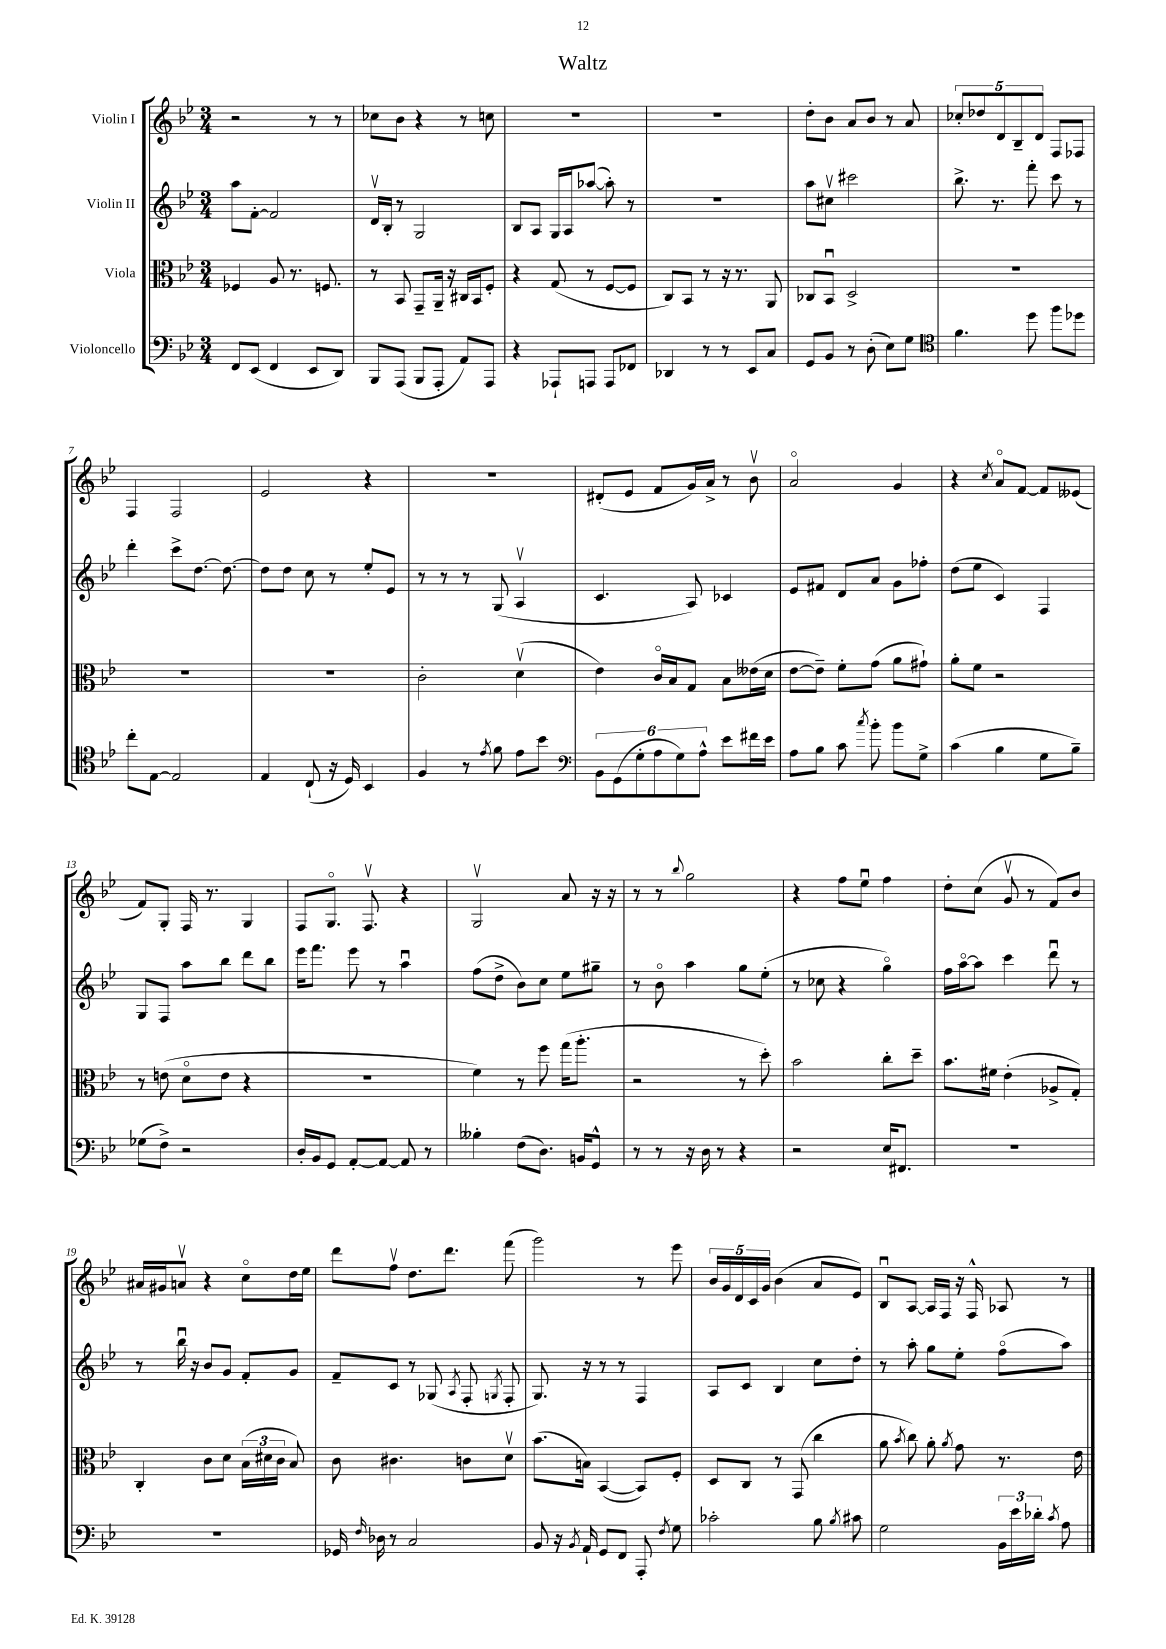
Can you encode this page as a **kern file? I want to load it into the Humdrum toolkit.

**kern	**kern	**kern	**kern
*part4	*part3	*part2	*part1
*staff4	*staff3	*staff2	*staff1
*I"Violoncello	*I"Viola	*I"Violin II	*I"Violin I
*clefF4	*clefC3	*clefG2	*clefG2
*k[b-e-]	*k[b-e-]	*k[b-e-]	*k[b-e-]
*M3/4	*M3/4	*M3/4	*M3/4
=1	=1	=1	=1
8FF/L	4F-X/	8aa\L	2r
(8EE-/J	.	[8f'\J	.
4FF/	8A/	2f/]	.
.	8.r	.	.
8EE-/L	.	.	8r
.	8.Fn/	.	.
8DD/J)	.	.	8r
=2	=2	=2	=2
8BBB-/L	8r	16dv/LL	8cc-X\L
.	.	16B-'/JJ	.
(8AAA/J	8BB-/	8r	8b-\J
8BBB-/L	8GG~/L	2G/	4r
8AAA'/J	16AA~/Jk	.	.
.	16r	.	.
8AA/L)	16C#X/LL	.	8r
.	16BB-/J	.	.
8AAA/J	8F'/J	.	8ccn\
=3	=3	=3	=3
4r	4r	8B-/L	2.r
.	.	8A/J	.
8AAA-X`/L	(8G/	16G/LL	.
.	.	16A/J	.
8AAAn/J	8r	([8aa-X/J	.
8AAA/L	[8F/L	8aa-'\])	.
8FF-X/J	8F/J]	8r	.
=4	=4	=4	=4
4DD-X/	8C/L)	2.r	2.r
.	8BB-/J	.	.
8r	8r	.	.
8r	16r	.	.
.	8.r	.	.
8EE-/L	.	.	.
8C/J	8AA/	.	.
=5	=5	=5	=5
8GG/L	8C-X/L	8aa\L	8dd'\L
8BB-/J	8BB-u/J	8cc#Xv\J	8b-\J
8r	2D^/	2ccc#X\	8a/L
(8D'\	.	.	8b-/J
8E-\L)	.	.	8r
8G\J	.	.	8a/
=6	=6	=6	=6
*clefC4	*	*	*
4.f\	2.r	8.bb-^\	10cc-X'/L
.	.	.	10dd-X/
.	.	8.r	.
.	.	.	10d/
.	.	.	10B-~/
8dd\	.	8fff'\	.
.	.	.	10d/J
8ff\L	.	8ccc\	8F/L
8dd-X\J	.	8r	8F-X/J
!!LO:LB:g=z
=7	=7	=7	=7
8cc'\L	2.r	4ddd'\	4F/
[8E-\J	.	.	.
2E-/]	.	8ccc^\L	2F/
.	.	[8.dd\J	.
.	.	8.dd\_	.
=8	=8	=8	=8
4E-/	2.r	8dd\L]	2e-/
.	.	8dd\J	.
(8C`/	.	8cc\	.
16r	.	8r	.
16D/)	.	.	.
4BB-/	.	8ee-'/L	4r
.	.	8e-/J	.
=9	=9	=9	=9
4F/	2c'\	8r	2.r
.	.	8r	.
8r	.	8r	.
8qe-/	.	.	.
8f\	.	(8G/	.
8e-\L	(4dv\	4Av/	.
8b-\J	.	.	.
=10	=10	=10	=10
*clefF4	*	*	*
12BB-\L	4e-\)	4.c/	(8d#X'/L
(12GG\	.	.	.
.	.	.	8e-/J
12G'\	.	.	.
12A\	16c/LL	.	8f/L
.	16B-/J	.	.
12G\)	.	.	.
.	8G/J	8A/)	16g/L)
12A^^\J	.	.	.
.	.	.	16a^/JJ
8e-\L	8B-\L	4c-X/	8r
16f#X\L	(16e--X\L	.	8b-v\
16e-\JJ	16d\JJ	.	.
=11	=11	=11	=11
8A\L	[8e-\L	8e-/L	2a/
8B-\J	8e-~\J])	8f#X/J	.
8c\	8f'\L	8d/L	.
8qcc/	.	.	.
8b-'\	(8g\J	8a/J	.
8b-\L	8a\L	8g\L	4g/
8G^\J	8g#X`\J)	8ff-X'\J	.
=12	=12	=12	=12
(4c\	8a'\L	(8dd\L	4r
.	8f\J	8ee-\J	.
.	.	.	8qcc/
4B-\	2r	4c/)	8a/L
.	.	.	[8f/J
8G\L	.	4F/	8f/L]
8B-~\J)	.	.	(8e--X/J
!!LO:LB:g=z
=13	=13	=13	=13
(8G-X\L	8r	8G/L	8f/L)
8F^\J)	(8en\	8F/J	8G'/J
2r	8d\L	8aa\L	16F/
.	.	.	8.r
.	8e\J	8bb-\J	.
.	4r	8ddd\L	4G/
.	.	8bb-\J	.
=14	=14	=14	=14
16D'/LL	2.r	16eee-\KL	8F/L
16BB-/J	.	8.fff\J	.
8GG/J	.	.	8.G/J
[8AA'/L	.	8eee-\	.
.	.	.	8.Fv/
8AA/J_	.	8r	.
8AA/]	.	4aau\	4r
8r	.	.	.
=15	=15	=15	=15
4B--X'\	4f\)	(8ff\L	2Gv/
.	.	8dd^\J	.
(8F\L	8r	8b-\L)	.
8.D\J)	8ff\	8cc\J	.
.	(16gg\KL	8ee-\L	8a/
16BBn/KL	8.aa'\J	.	.
8GG^^/J	.	8gg#X~\J	16r
.	.	.	16r
=16	=16	=16	=16
8r	2r	8r	8r
8r	.	8b-\	8r
.	.	.	8qqbb-/
16r	.	4aa\	2gg\
16D\	.	.	.
8r	.	.	.
4r	8r	8gg\L	.
.	8dd'\)	(8ee-'\J	.
=17	=17	=17	=17
2r	2b-\	8r	4r
.	.	8cc-X\	.
.	.	4r	8ff\L
.	.	.	8ee-u\J
16E-/KL	8cc'\L	4gg\)	4ff\
8.FF#X/J	.	.	.
.	8dd~\J	.	.
=18	=18	=18	=18
2.r	8.b-\L	16ff\LL	8dd'\L
.	.	[16aa\J	.
.	.	8aa\J]	(8cc\J
.	16f#X\Jk	.	.
.	(4e-'\	4ccc\	8gv/
.	.	.	8r
.	8A-X^/L	8dddu\	8f/L)
.	8G'/J)	8r	8b-/J
!!LO:LB:g=z
=19	=19	=19	=19
2.r	4C'/	8r	16a#X/LL
.	.	.	16g#X/J
.	.	16bb-u\	8anv/J
.	.	16r	.
.	8c\L	8b-/L	4r
.	8d\J	8g/J	.
.	(24B-\LL	8f'/L	8cc\L
.	24d#X\	.	.
.	24c\JJ	.	.
.	8B-/)	8g/J	16dd\L
.	.	.	16ee-\JJ
=20	=20	=20	=20
16GG-X/	8c\	8f~/L	8ddd\L
16qqF/	.	.	.
16D-X\	.	.	.
8r	4.c#X\	8c/J	8ffv\J
2C/	.	8r	8.dd\L
.	.	(8G-X/	.
.	.	.	8.ddd\J
.	.	8qA/	.
.	8cn\L	8F'/	.
.	.	8qGn/	.
.	8dv\J	8F'/	(8fff\
=21	=21	=21	=21
8BB-/	(8.b-\L	8.G/)	2ggg\)
16r	.	.	.
8qBB-/	.	.	.
16AA`/	16Bn\Jk)	16r	.
8GG/L	([4BB-/	8r	.
8FF/J	.	8r	.
8AAA'/	8BB-/L])	4F/	8r
8qF/	.	.	.
8G\	8F'/J	.	8eee-\
=22	=22	=22	=22
2c-X'\	8D/L	8A/L	20b-/LL
.	.	.	20g/
.	.	.	20d/
.	8C/J	8c/J	.
.	.	.	20c/
.	.	.	20g/JJ
.	8r	4B-/	(4b-\
.	(8GG/	.	.
8B-\	4cc\	8cc\L	8a/L
8qB-/	.	.	.
8c#X\	.	8dd'\J	8e-/J)
=23	=23	=23	=23
2G\	8a\	8r	8B-u/L
.	8qb-/	.	.
.	8cc\)	8aa'\	[8A/J
.	8a'\	8gg\L	16A/LL]
.	.	.	16F/JJ
.	8qa/	.	.
.	8g\	8ee-'\J	16r
.	.	.	16F^^/
24BB-\LL	8.r	(8ff\L	8A-X/
24e-\	.	.	.
24d-X'\JJ	.	.	.
8qc/	.	.	.
8A\	.	8aa\J)	8r
.	16e-\	.	.
==	==	==	==
*-	*-	*-	*-
